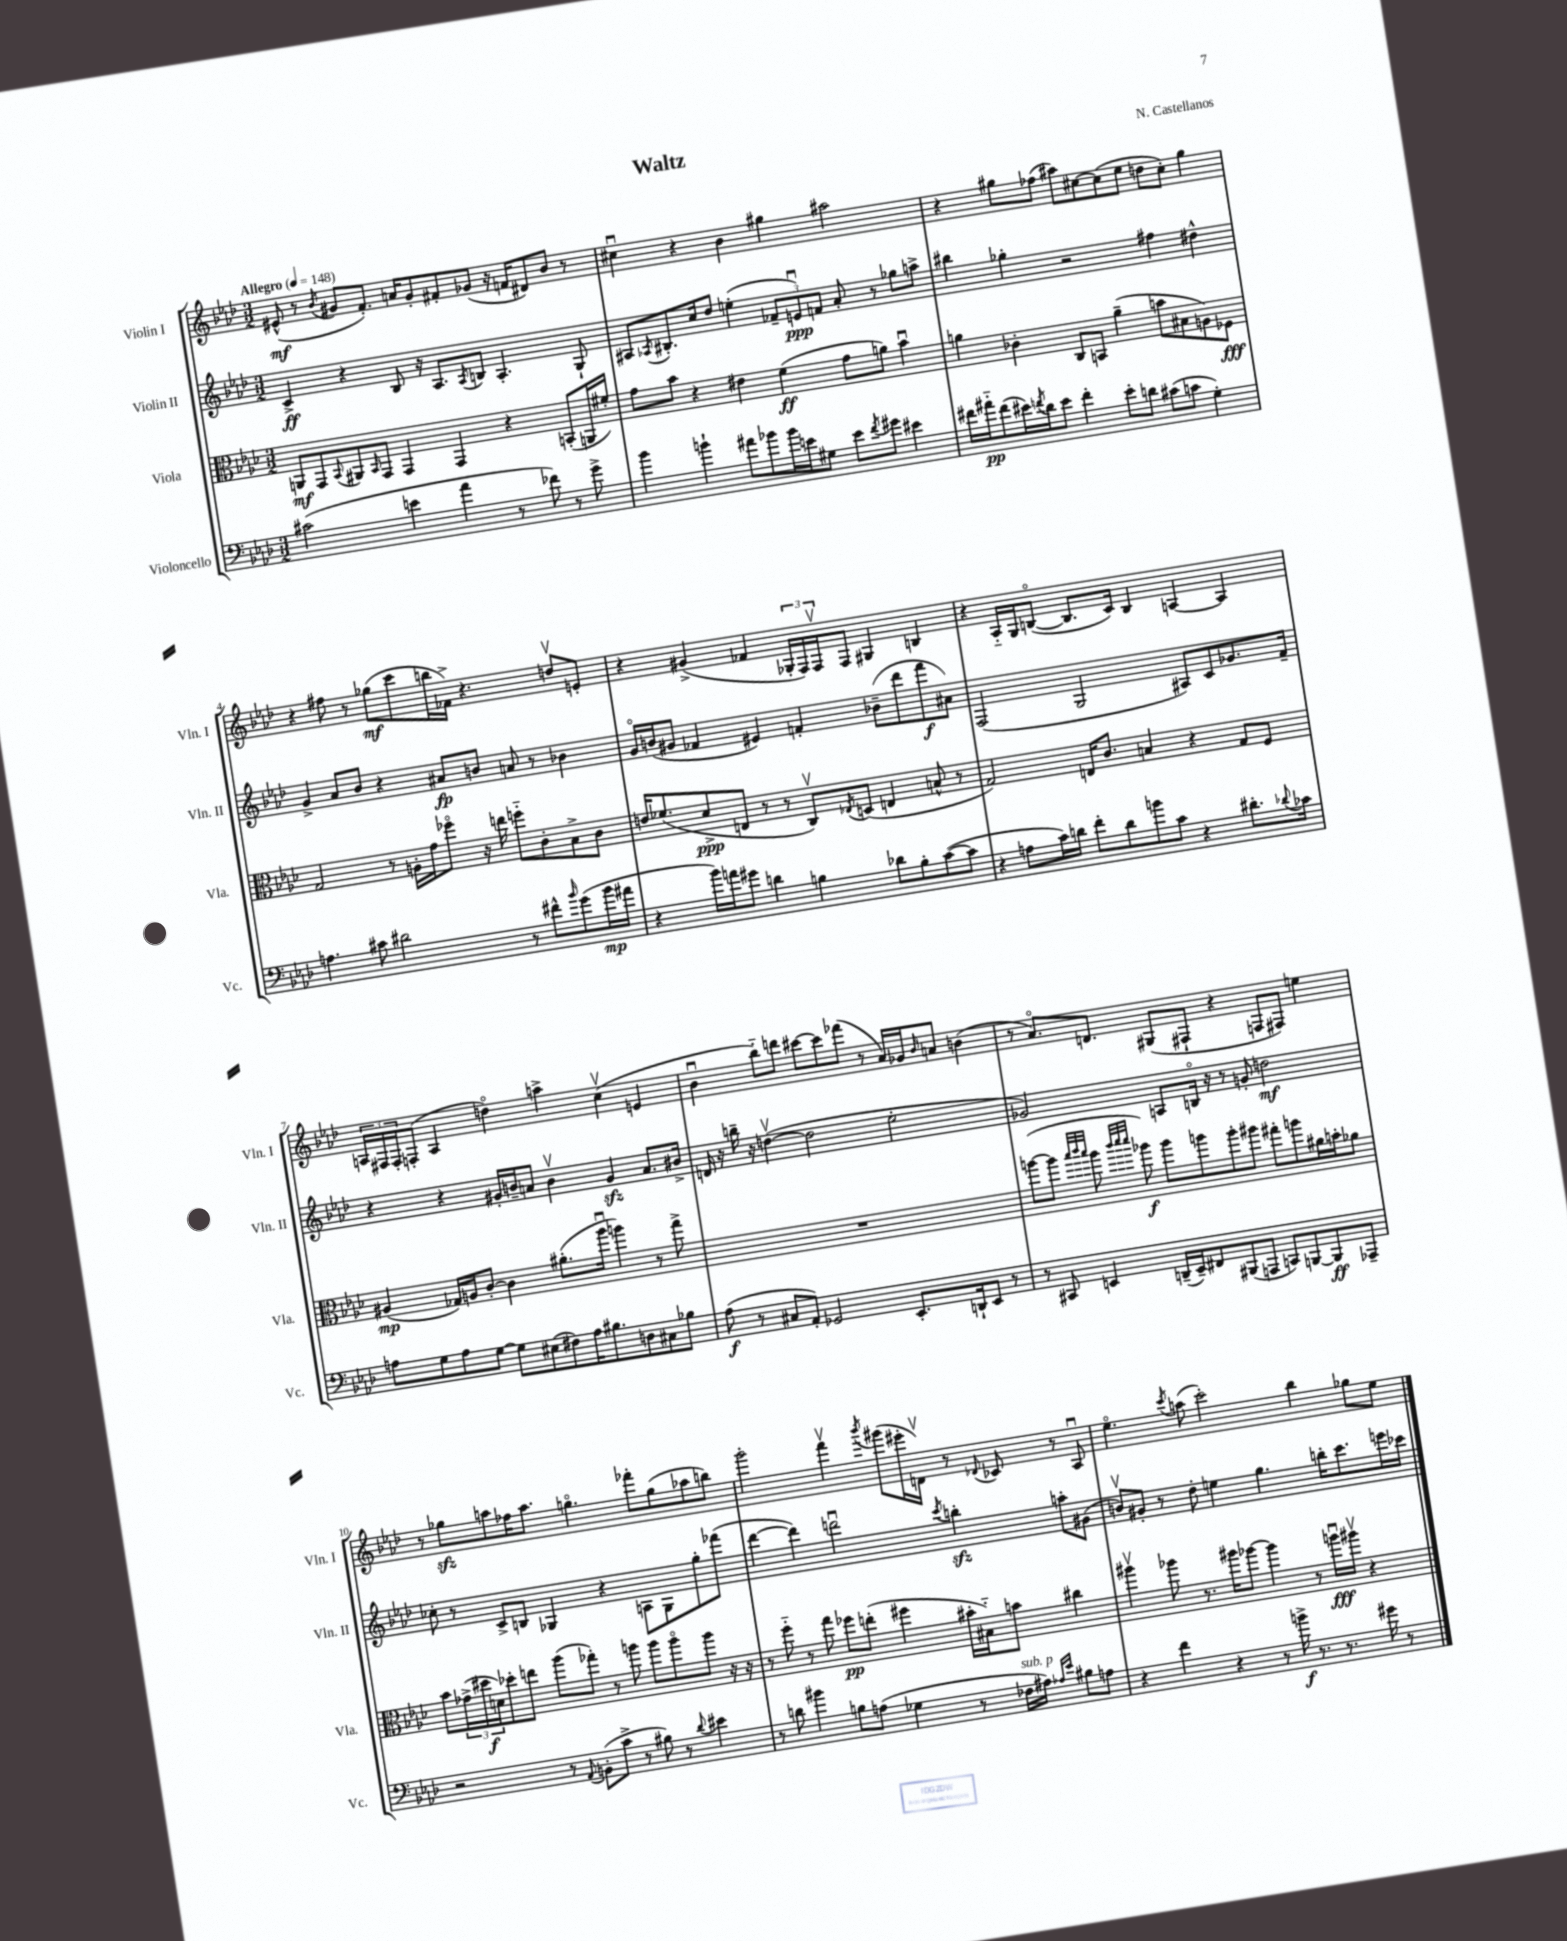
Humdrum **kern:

**kern	**dynam	**kern	**dynam	**kern	**dynam	**kern	**dynam
*part4	*part4	*part3	*part3	*part2	*part2	*part1	*part1
*staff4	*staff4	*staff3	*staff3	*staff2	*staff2	*staff1	*staff1
*I"Violoncello	*	*I"Viola	*	*I"Violin II	*	*I"Violin I	*
*I'Vc.	*	*I'Vla.	*	*I'Vln. II	*	*I'Vln. I	*
*clefF4	*	*clefC3	*	*clefG2	*	*clefG2	*
*k[b-e-a-d-]	*	*k[b-e-a-d-]	*	*k[b-e-a-d-]	*	*k[b-e-a-d-]	*
*M3/2	*	*M3/2	*	*M3/2	*	*M3/2	*
*MM148	*	*MM148	*	*MM148	*	*MM148	*
=1	=1	=1	=1	=1	=1	=1	=1
!	!	!	!	!	!	!LO:TX:a:B:t=Allegro	!
(2c#X\	.	8AAn/L	mf	4c^/	ff	(8e#X^^/	mf
.	.	8GG/	.	.	.	8r	.
.	.	8qqBB-/	.	.	.	8qb-/	.
.	.	8AA#X/	.	4r	.	8g#X/L	.
.	.	16qqBB-/	.	.	.	.	.
.	.	8GG/J	.	.	.	8.f'/J)	.
4en\	.	4GG/	.	8B-/	.	.	.
.	.	.	.	.	.	16an/KL	.
.	.	.	.	16r	.	8g#'/	.
.	.	.	.	8.A-/L	.	.	.
4a-\	.	4GG/	.	.	.	8f#X'/	.
.	.	.	.	8qA-/	.	.	.
.	.	.	.	8Bn/J	.	(8g-X/J	.
8r	.	4r	.	4.A-'/	.	16r	.
.	.	.	.	.	.	16fn/KL	.
8f-X\)	.	.	.	.	.	8d#X/)	.
8r	.	(8BBn'/L	.	.	.	8b-/J	.
8g^\	.	16AAn/L	.	8G`/	.	8r	.
.	.	16f#X'/JJ)	.	.	.	.	.
=2	=2	=2	=2	=2	=2	=2	=2
4b-\	.	8g\L	.	8A#X/L	.	4cc#Xu\	.
.	.	.	.	8qA-X/	.	.	.
.	.	8b-\J	.	8.B#X'/	.	.	.
4bn`\	.	4r	.	.	.	4r	.
.	.	.	.	16cc/k	.	.	.
.	.	.	.	8dd-/J	.	.	.
8a#X\L	.	4e#X\	.	(4een'\	.	4b-\	.
8b-X\	.	.	.	.	.	.	.
16b-\L	.	(4f\	ff	12f-X~/L	.	4gg#X\	.
16en\J	.	.	.	.	.	.	.
.	.	.	.	12enu/)	ppp	.	.
8G#X\J	.	.	.	.	.	.	.
.	.	.	.	12fn/J	.	.	.
8e\L	.	8g\L	.	8a-'/	.	2aa#X\	.
8qf/	.	.	.	.	.	.	.
8g#X\J	.	8an\J)	.	8r	.	.	.
4e#X\	.	4b-u\	.	8gg-X\L	.	.	.
.	.	.	.	8aan^\J	.	.	.
=3	=3	=3	=3	=3	=3	=3	=3
16f#X\LL	.	4an\	.	4bb#X\	.	4r	.
16a#X\J	pp	.	.	.	.	.	.
(8f#\	.	.	.	.	.	.	.
16e#X\L)	.	4c-X'\	.	4gg-X'\	.	8gg#X\L	.
8qfn/	.	.	.	.	.	.	.
16d-\J	.	.	.	.	.	.	.
8e#\J	.	.	.	.	.	(8ff-X\J	.
4f'\	.	8C/L	.	2r	.	8aa#X\L)	.
.	.	8BBn/J	.	.	.	[8cc#X\	.
8e#'\L	.	(4a~\	.	.	.	(8cc#\]	.
8dn\J	.	.	.	.	.	8ee-\J	.
(8c#X\L	.	8bn\L	.	4ff#X\	.	8ddn\L	.
8cn\J	.	8B#X\	.	.	.	8cc#'\J)	.
4G'\)	.	8An\)	.	4dd#X^^\	.	4gg#\	.
.	.	8F-X\J	fff	.	.	.	.
!!LO:LB:g=z
=4	=4	=4	=4	=4	=4	=4	=4
4.An\	.	2G/	.	4g^/	.	4r	.
.	.	.	.	8a-/L	.	8ff#X\	.
8c#X\	.	.	.	8b-/J	.	8r	.
2d#X\	.	8r	.	4r	.	(8gg-X\L	mf
.	.	16An'\LL	.	.	.	8ccc\	.
.	.	16g\J	.	.	.	.	.
.	.	8ff-X\J	.	8a#X/L	fp	16bbn\L	.
.	.	.	.	.	.	16f-X^\JJ)	.
.	.	16r	.	8bn/J	.	4.r	.
.	.	16een\	.	.	.	.	.
8r	.	8ffn\L	.	8an/	.	.	.
8f#X^^\L	.	8c'\	.	8r	.	.	.
16qqb-/	.	.	.	.	.	.	.
(8g\	.	8B-^\	.	4b-X\	.	8ddnv/L	.
16b-\L	mp	8c\J	.	.	.	8en'/J	.
16a#X\JJ	.	.	.	.	.	.	.
=5	=5	=5	=5	=5	=5	=5	=5
4r	.	16en/KL	.	16g/LL	.	4r	.
.	.	(8.f-X/	.	(16bn/J	.	.	.
.	.	.	.	8g#X/J	.	.	.
16b-\LL)	.	8d-^/	ppp	4f-X/	.	(4g#X^/	.
16an\J	.	.	.	.	.	.	.
8g#X\J	.	8En/J	.	.	.	.	.
4dn\	.	8r	.	4e#X/)	.	4f-X/	.
.	.	8r	.	.	.	.	.
4Bn\	.	8Cv/L)	.	4fn'/	.	24G-X'/LL	.
.	.	.	.	.	.	24F/)	.
.	.	.	.	.	.	24Fv/J	.
.	.	8qE-X/	.	.	.	.	.
.	.	(8Dn/J	.	.	.	8F/J	.
8d-X\L	.	4En/	.	(8b-X~\L	.	4G#X/	.
8B'\	.	.	.	8ddd-\	.	.	.
([8c\	.	8Bn^^/	.	8fff\	f	4Bn/	.
8c\J]	.	8r	.	8a#X\J)	.	.	.
=6	=6	=6	=6	=6	=6	=6	=6
4r	.	2G/)	.	(2F/	.	4r	.
8An\L	.	.	.	.	.	16A-/LL	.
.	.	.	.	.	.	16G/J	.
16c\L)	.	.	.	.	.	([8Bn/J	.
16dn\JJ	.	.	.	.	.	.	.
8f'\L	.	16En/KL	.	2G/	.	8.B/L]	.
.	.	8.c/J	.	.	.	.	.
8d\	.	.	.	.	.	.	.
.	.	.	.	.	.	16c/Jk)	.
8bn\	.	4Bn/	.	.	.	4B/	.
8c\J	.	.	.	.	.	.	.
4r	.	4r	.	8A#X/L)	.	[4An/	.
.	.	.	.	8c/	.	.	.
8.d#X'\L	.	8G/L	.	8.g-X/	.	4A/]	.
.	.	8F/J	.	.	.	.	.
8qqd-X/	.	.	.	.	.	.	.
16c-X\Jk	.	.	.	16f~/Jk	.	.	.
!!LO:LB:g=z
=7	=7	=7	=7	=7	=7	=7	=7
8An\L	.	(4A#X/	mp	4r	.	24An/LL	.
.	.	.	.	.	.	24F#X/	.
.	.	.	.	.	.	24F#'/J	.
8G\	.	.	.	.	.	(8Fn'/J	.
8A\	.	16G-X/LL)	.	4r	.	4A/	.
.	.	16An/J	.	.	.	.	.
[8G\J	.	[8c'/J	.	.	.	.	.
8G\L]	.	4c\]	.	16g#X'/LL	.	4ddn\)	.
.	.	.	.	16bn~/J	.	.	.
(8E#X\	.	.	.	8an/J	.	.	.
8F#X\)	.	(8.a#X'\L	.	4bv\	.	4aan^\	.
16A\K	.	.	.	.	.	.	.
8.B#X\	.	16aa-u\Jk	.	.	.	.	.
.	.	4aan\)	.	4g#zz/	.	(4ccv\	.
8Dn\	.	.	.	.	.	.	.
8C#X\	.	8r	.	8.a/L	.	4en/	.
8B-X\J	.	8gg^\	.	.	.	.	.
.	.	.	.	16b#X^/Jk	.	.	.
=8	=8	=8	=8	=8	=8	=8	=8
(8A-\	f	1.r	.	16dn/	.	4b-u\	.
.	.	.	.	16r	.	.	.
8r	.	.	.	16bbn~\	.	.	.
.	.	.	.	16r	.	.	.
8C#X/L	.	.	.	([4ddnv\	.	8bb-\L)	.
8AA-'/J)	.	.	.	.	.	8dddn\J	.
2GG-X/	.	.	.	2dd\]	.	[8ccc#X\L	.
.	.	.	.	.	.	8ccc#\]	.
.	.	.	.	.	.	(8fff-X\J	.
.	.	.	.	.	.	8r	.
8.EE-'/L	.	.	.	2ee-'\	.	16a-/LL)	.
.	.	.	.	.	.	16g-X/J	.
.	.	.	.	.	.	16qqb-/	.
.	.	.	.	.	.	8an/J	.
16DDn`/k	.	.	.	.	.	.	.
8EE-/J	.	.	.	.	.	(4bn\	.
8r	.	.	.	.	.	.	.
=9	=9	=9	=9	=9	=9	=9	=9
8r	.	([8aan\L	.	2g-X/)	.	8r	.
8CC#X/	.	8aa\J]	.	.	.	8.a-/L)	.
.	.	32qqbb-/LLL	.	.	.	.	.
.	.	32qqccc/	.	.	.	.	.
.	.	32qqbb-/JJJ	.	.	.	.	.
4EEn/	.	8aa\	.	.	.	.	.
.	.	.	.	.	.	8.dn/J	.
.	.	32qqccc/LLL	.	.	.	.	.
.	.	32qqddd-/	.	.	.	.	.
.	.	32qqddd-/JJJ	.	.	.	.	.
.	.	8aa-X\)	f	.	.	.	.
(16DDn~/LL	.	8aa-\L	.	8An/L	.	(8G#X/L	.
16EE~/J)	.	.	.	.	.	.	.
8FF#X/	.	8aan\	.	16Bn/Jk	.	8F#X`/J	.
.	.	.	.	16r	.	.	.
(8BBB#X/	.	8aa'\	.	8r	.	4r	.
8AAAn/J	.	8aa#X\J	.	8gn'/	.	.	.
8CCn/L)	.	8gg#X'\L	.	2ddn\	mf	8Fn/L	.
[8BBBn/	.	8aan\	.	.	.	8F#X/J)	.
8BBB/]	ff	16a#X\L	.	.	.	4een\	.
.	.	16bn'\J	.	.	.	.	.
8AAA-X~/J	.	8a-X\J	.	.	.	.	.
!!LO:LB:g=z
=10	=10	=10	=10	=10	=10	=10	=10
2r	.	8b-\L	.	8cc-X'\	.	8r	.
.	.	(24g-X^\L	.	8r	.	8gg-Xzz\L	.
.	.	24dd#X\	f	.	.	.	.
.	.	24dn\J)	.	.	.	.	.
.	.	8dd-X'\	.	8c^/L	.	8aan\	.
.	.	8een\J	.	8Bn/J	.	16ff-X\K	.
.	.	.	.	.	.	8.aa\J	.
8r	.	(8aa-\L	.	4G-X/	.	.	.
8qqAA-/	.	.	.	.	.	.	.
(8BBn'\L	.	8gg-X'\J)	.	.	.	4.ggn\	.
8c^\J	.	8r	.	4r	.	.	.
8r	.	8aan\	.	.	.	.	.
8B#X\)	.	8aa\L	.	8An\L	.	8fff-X'\L	.
8r	.	8aa\	.	8G-\	.	(8gg\	.
8qqd-/	.	.	.	.	.	.	.
4e#X\	.	8aa\J	.	8gg'\	.	8aa-X\	.
.	.	16r	.	(8fff-X\J	.	8bbn\J)	.
.	.	16r	.	.	.	.	.
=11	=11	=11	=11	=11	=11	=11	=11
8r	.	8r	.	[4ddd-\	.	2ggg'\	.
8dn\	.	8ff\	.	.	.	.	.
4b#X\	.	8r	.	4ddd-\])	.	.	.
.	.	8gg\	.	.	.	.	.
8Bn\L	.	8ff-X\L	pp	2dddnu\	.	4fffv\	.
(8An\J	.	(8een'\J	.	.	.	.	.
.	.	.	.	.	.	8qbbb-/	.
4G-X\	.	4ff#X\	.	.	.	(8ggg#X\L	.
.	.	.	.	.	.	16eee#X'\L	.
.	.	.	.	.	.	16dnv\JJ)	.
.	.	.	.	8qccc/	.	.	.
8r	.	16b#X'\LL	.	4bbnzz'\	.	8r	.
.	.	16B#X\J)	.	.	.	.	.
.	.	.	.	.	.	8qqd-X/	.
!LO:TX:a:i:t=sub. p	!	!	!	!	!	!	!
16F-X\LL	.	8bn\J	.	.	.	8c-X/	.
16A#X\JJ)	.	.	.	.	.	.	.
16qqA-X/LL	.	.	.	.	.	.	.
16qqe-/JJ	.	.	.	.	.	.	.
8B#X\L	.	4cc#X\	.	8aan'\L	.	8r	.
8An\J	.	.	.	(8g#X\J	.	8A-u/	.
=12	=12	=12	=12	=12	=12	=12	=12
4r	.	4aa#Xv\	.	8bnv/L)	.	4.ee-\	.
.	.	.	.	8g#X'/J	.	.	.
4f\	.	8aa-X\	.	8r	.	.	.
.	.	.	.	.	.	8qccc/	.
.	.	8.r	.	8dd-'\	.	(8aan\	.
4r	.	.	.	4een\	.	2ccc'\)	.
.	.	16aa#X\KL	.	.	.	.	.
.	.	[8aa-X\J	.	.	.	.	.
8r	.	4aa-\]	.	4.gg\	.	.	.
16bn^\	f	.	.	.	.	.	.
8.r	.	.	.	.	.	.	.
.	.	8r	.	.	.	4bb-\	.
8.r	.	16aanu\LL	fff	16bbn'\KL	.	.	.
.	.	16aa#Xv\JJ	.	8.ccc\	.	.	.
.	.	4r	.	.	.	8gg-X\L	.
16g#X\	.	.	.	.	.	.	.
8r	.	.	.	16eeen\L	.	8ee-\J	.
.	.	.	.	16ccc-X\JJ	.	.	.
==	==	==	==	==	==	==	==
*-	*-	*-	*-	*-	*-	*-	*-
